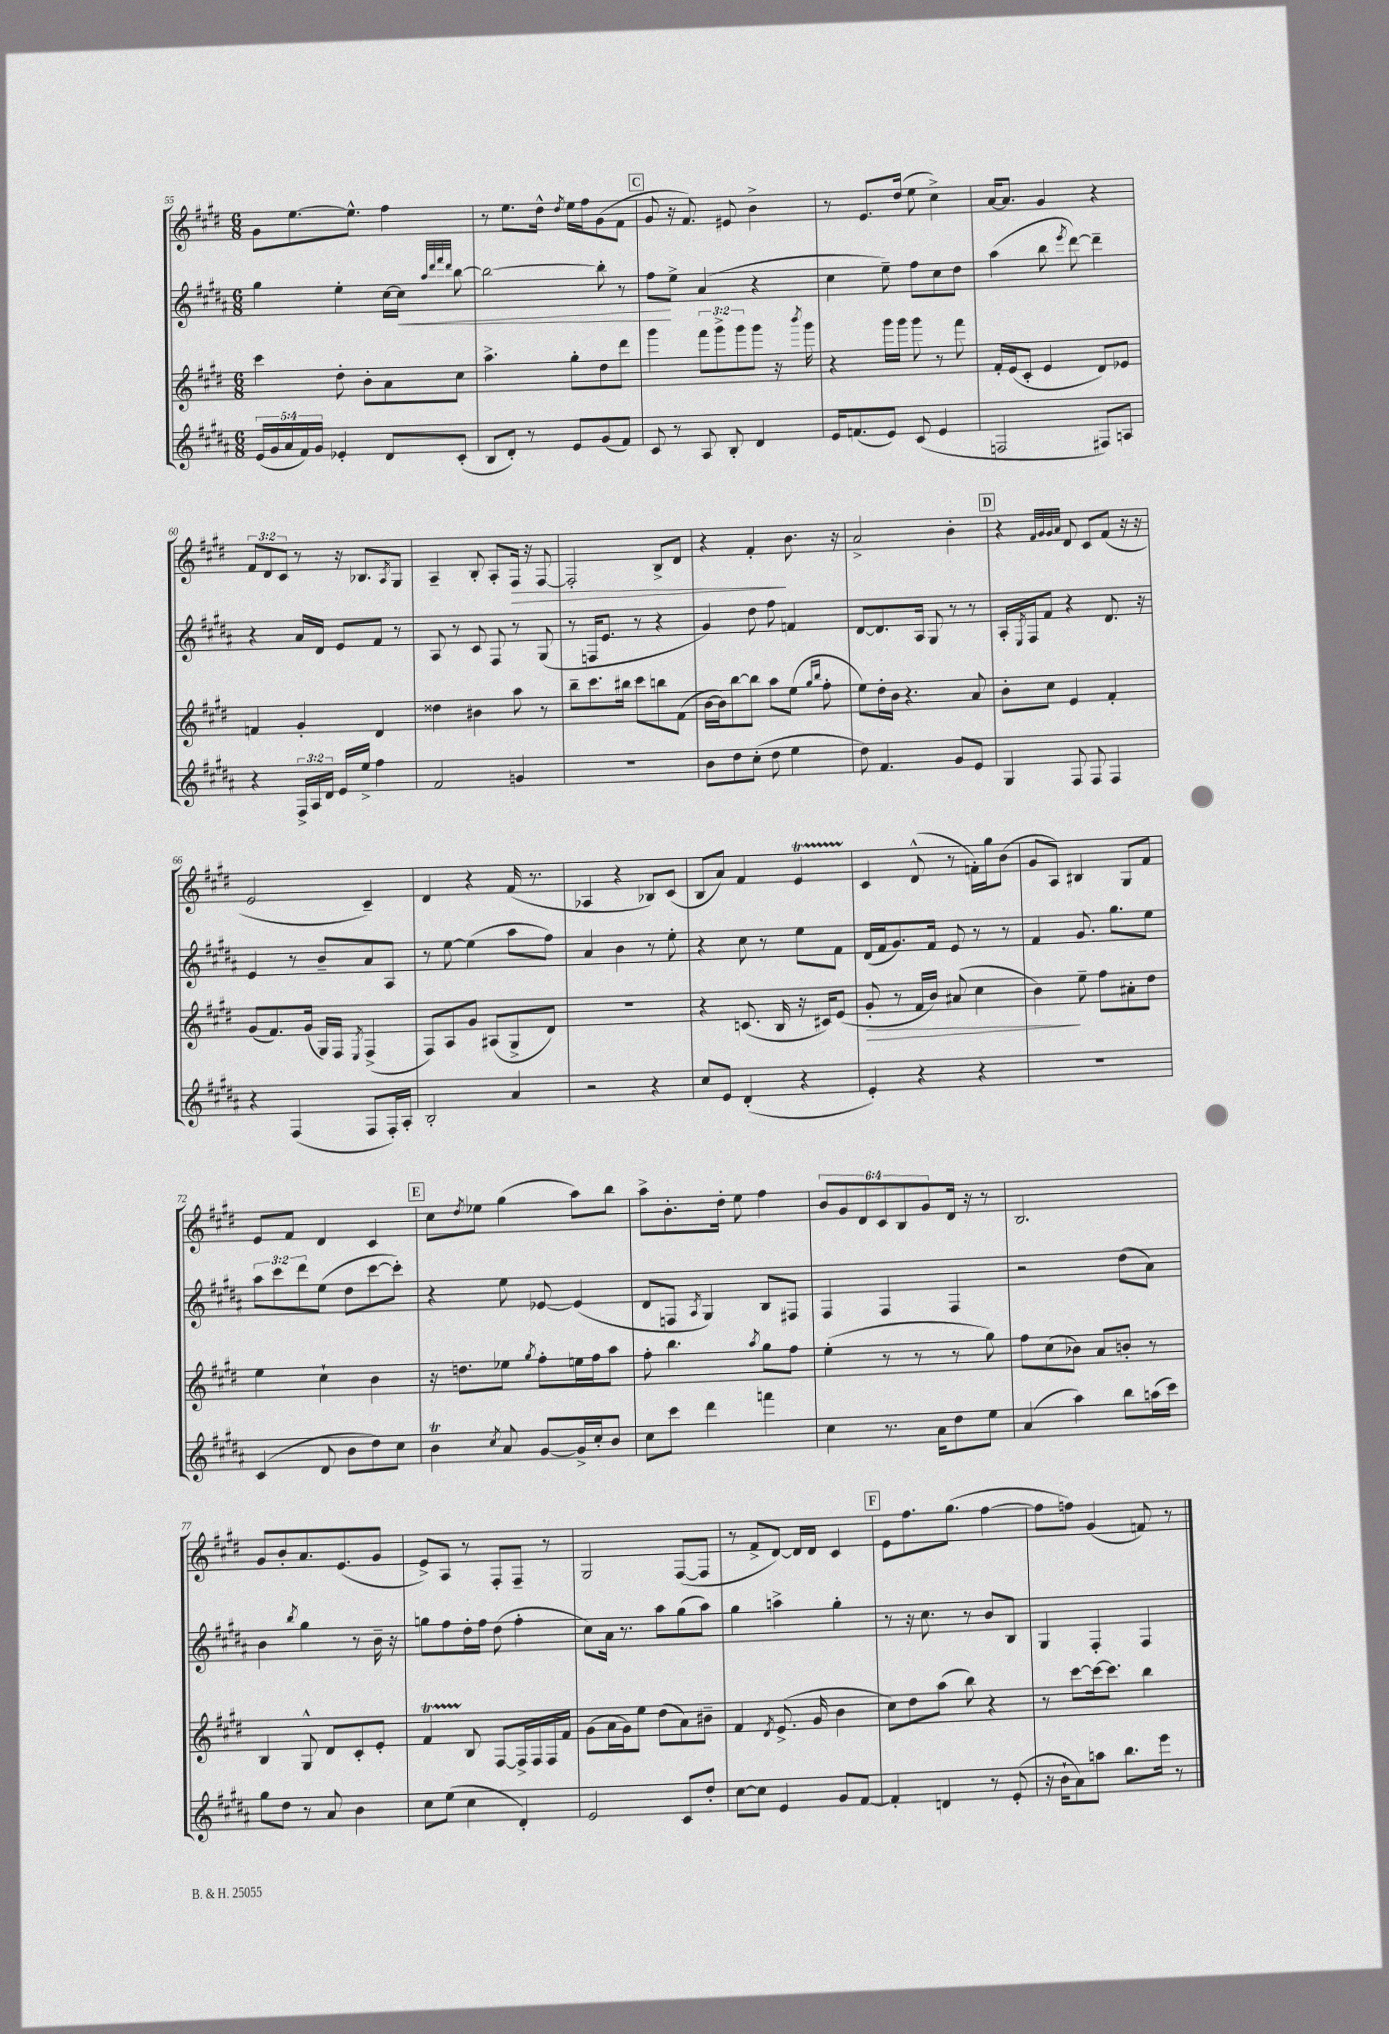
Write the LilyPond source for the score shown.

<<
\new StaffGroup <<
\new Staff = "s0" {
    \clef treble \key e \major \numericTimeSignature \time 6/8 \override Staff.TupletNumber.text = #tuplet-number::calc-fraction-text
    gis'8 e''8.~ e''8.-^ fis''4 |
    r8 e''8. dis''16-^ \acciaccatura { dis''8 } e''16 fis''16 gis'8( fis'8 |
    \mark \markup { \box "C" } gis'8 r16 fis'8.) eis'8 b'4-> |
    r8 e'8. dis''16( e''8 cis''4->) |
    a'16~ a'8. gis'4 r4 |
    \tuplet 3/2 { fis'8 dis'8 cis'8 } r8 r16 bes8. \acciaccatura { a8 } gis8 |
    a4-- b8-. a8-. fis16\> r16 fis8~ |
    fis2-. b8-> dis'8 |
    r4 fis'4-.\! b'8. r16 |
    a'2-> b'4-. |
    \mark \markup { \box "D" } r4 \grace { fis'32 gis'32 gis'32 a'32 } dis'8 cis'8 fis'8( r16 r16 |
    e'2 cis'4--) |
    dis'4 r4 fis'16( r8. |
    aes4 r4 bes8) cis'8( |
    b8 a'8) fis'4 e'4\startTrillSpan |
    cis'4\stopTrillSpan dis'8-^( r8 f'16-.) gis''16 b'8( |
    gis'8 a8) bis4 gis8 fis'8 |
    e'8 fis'8 dis'4 cis'4 |
    \mark \markup { \box "E" } cis''8 \acciaccatura { dis''8 } ees''8 gis''4( a''8) b''8 |
    a''8-> b'8.-. dis''16-. e''8 fis''4 |
    \tuplet 6/4 { b'8 gis'8 dis'8 cis'8 b8 gis'8 } dis'16 r16 r8 |
    b2. |
    gis'8 b'8-. a'8. e'8.( gis'8 |
    e'8->) a8 r8 fis8-. fis8-- r8 |
    gis2 fis8~( fis8 |
    r8 fis'8-> dis'8~) dis'16 dis'16 cis'4 |
    \mark \markup { \box "F" } e'8 fis''8. gis''8.( fis''4~ |
    fis''8 f''8) gis'4( f'8) r8 \bar "|." |
}
\new Staff = "s1" {
    \clef treble \key b \major \numericTimeSignature \time 6/8 \override Staff.TupletNumber.text = #tuplet-number::calc-fraction-text
    gis''4 e''4-. cis''16~ cis''16\< \grace { ais''32 dis'''32 fis'''32 dis'''32 } b''8~ |
    b''2~ b''8-. r8 |
    \mark \markup { \box "C" } fis''8\! e''8-> ais'4( r4 |
    cis''4 e''8--) fis''8 cis''8 dis''8 |
    ais''4( b''8 \acciaccatura { e'''8 } dis'''8~) dis'''4-- |
    r4 ais'16 dis'16 e'8 fis'8 r8 |
    ais8 r8 cis'8 fis8 r8 gis8( |
    r8 f16 e'8. r8 r4 |
    gis'4) dis''8 fis''8 f'4 |
    dis'8~ dis'8. ais16 gis8 r8 r8 |
    \mark \markup { \box "D" } ais16-. \acciaccatura { e8 } fis16 fis'8 r4 dis'8. r16 |
    e'4 r8 b'8-- ais'8 ais8 |
    r8 e''8~ e''4( ais''8 fis''8) |
    ais'4 b'4 r8 e''8-. |
    r4 cis''8 r8 e''8 fis'8 |
    dis'16( fis'16 gis'8.) fis'16 e'8 r8 r8 |
    fis'4 gis'8. gis''8. e''8 |
    \tuplet 3/2 { ais''8 cis'''8 dis'''8 } e''8( dis''8 cis'''8~ cis'''8-.) |
    \mark \markup { \box "E" } r4 e''8 ees'8~ ees'4( |
    dis'8 f8 \acciaccatura { ais8 } gis4) b8 fis8 |
    fis4 fis4 fis4 |
    r2 dis''8( ais'8) |
    b'4 \acciaccatura { b''8 } gis''4 r8 b'16-- r16 |
    g''8 fis''8 dis''16-. fis''16 dis''8( fis''4-. |
    cis''8) ais'16 r8. ais''8 gis''8( ais''8) |
    gis''4 a''4-> gis''4-. |
    \mark \markup { \box "F" } r8 r16 cis''8. r8 b'8 b8 |
    gis4 fis4-. fis4 \bar "|." |
}
\new Staff = "s2" {
    \clef treble \key e \major \numericTimeSignature \time 6/8 \override Staff.TupletNumber.text = #tuplet-number::calc-fraction-text
    cis'''4 dis''8-. b'8-. a'8 cis''8 |
    a''4.-> gis''8-. dis''8 dis'''8 |
    \mark \markup { \box "C" } gis'''4 \tuplet 3/2 { fis'''8 gis'''8-> gis'''8 } gis'''8 r16 \acciaccatura { b'''8 } gis'''16 |
    r4 gis'''16 gis'''16 gis'''8 r8 fis'''8 |
    fis'16-. e'16( cis'8-. e'4 dis'8) ees'8 |
    f'4 gis'4-. dis'4 |
    disis''4 bis'4 a''8 r8 |
    b''8-- cis'''8. bis''16 cis'''8 b''8 fis'8( |
    b'16~ b'16) b''8~ b''8 a''8 e''8( \grace { gis''16 b''16 } fis''8-. |
    e''8) dis''16-. b'16 r4. a'8 |
    \mark \markup { \box "D" } b'8-. cis''8 e'4 fis'4-. |
    gis'8( fis'8.) gis'16( gis16) fis16 \acciaccatura { e8 } fis4->( |
    fis8) a8 gis'8 ais8( gis8-> dis'8) |
    R2. |
    r4 c'8.( b16 r16 cis'16) e'8( |
    gis'8-.\> r8 fis'16 b'16) ais'8( cis''4 |
    b'4\!) e''8-- fis''8 ais'8-. dis''8 |
    e''4 cis''4-! b'4 |
    \mark \markup { \box "E" } r16 d''8. ees''8 \acciaccatura { gis''8 } fis''8-. e''16 fis''16 a''8 |
    fis''8-. b''4. \acciaccatura { a''8 } gis''8 fis''8 |
    e''4-.( r8 r8 r8 gis''8) |
    fis''8 cis''8( bes'8) a'8 b'8-. r8 |
    b4 gis8-^ dis'8 cis'8-. e'8-. |
    fis'4\startTrillSpan b8\stopTrillSpan fis8~ fis16-> fis16 fis16 fis'16 |
    gis'8( a'16 gis'16) e''8 dis''8( a'8) bis'8-- |
    fis'4 \acciaccatura { dis'8 } e'8.->( gis'16 b'4 |
    \mark \markup { \box "F" } cis''8) dis''8 a''8( b''8) r4 |
    r8 cis'''8~ cis'''16~ cis'''8. b''4 \bar "|." |
}
\new Staff = "s3" {
    \clef treble \key b \major \numericTimeSignature \time 6/8 \override Staff.TupletNumber.text = #tuplet-number::calc-fraction-text
    \tuplet 5/4 { e'16( gis'16 ais'16 fis'16) gis'16 } ees'4-. dis'8 cis'8-.( |
    b8 dis'8-.) r8 e'8 gis'8( fis'8) |
    \mark \markup { \box "C" } cis'8 r8 ais8 b8-. dis'4 |
    e'16 f'8.( e'8) cis'8( e'4 |
    f2 fis8) a8 |
    r4 \tuplet 3/2 { fis16-> ais16 dis'16 } e'16 e''16-> fis''4 |
    fis'2 g'4 |
    R2. |
    b'8 dis''8 cis''8-.( dis''8 e''4 |
    dis''8) fis'4. gis'8 e'8 |
    \mark \markup { \box "D" } gis4 fis8 fis8 fis4 |
    r4 fis4( fis8 fis16-.) ais16-. |
    b2-. ais'4 |
    r2 r4 |
    cis''8 e'8 dis'4-.( r4 |
    e'4-.) r4 r4 |
    R2. |
    cis'4( dis'8 b'8 dis''8) cis''8 |
    \mark \markup { \box "E" } b'4\trill \acciaccatura { cis''8 } ais'8 gis'8~ gis'16-> cis''16-. b'8 |
    cis''8 cis'''8 dis'''4 f'''4 |
    cis''4 r8. ais'16 dis''8 e''8 |
    ais'4( ais''4) b''8 a''16( cis'''16) |
    gis''8 dis''8 r8 ais'8 b'4 |
    cis''8 e''8( cis''4 dis'4-.) |
    e'2 cis'8 dis''8-. |
    cis''8~ cis''8 e'4 gis'8 fis'8~ |
    \mark \markup { \box "F" } fis'4-. d'4 r8 e'8-.( |
    r16 b'16-! ais'8) a''8 b''8. e'''16 r8 \bar "|." |
}
>>
>>
\layout { \context { \Score currentBarNumber = #55 } }
